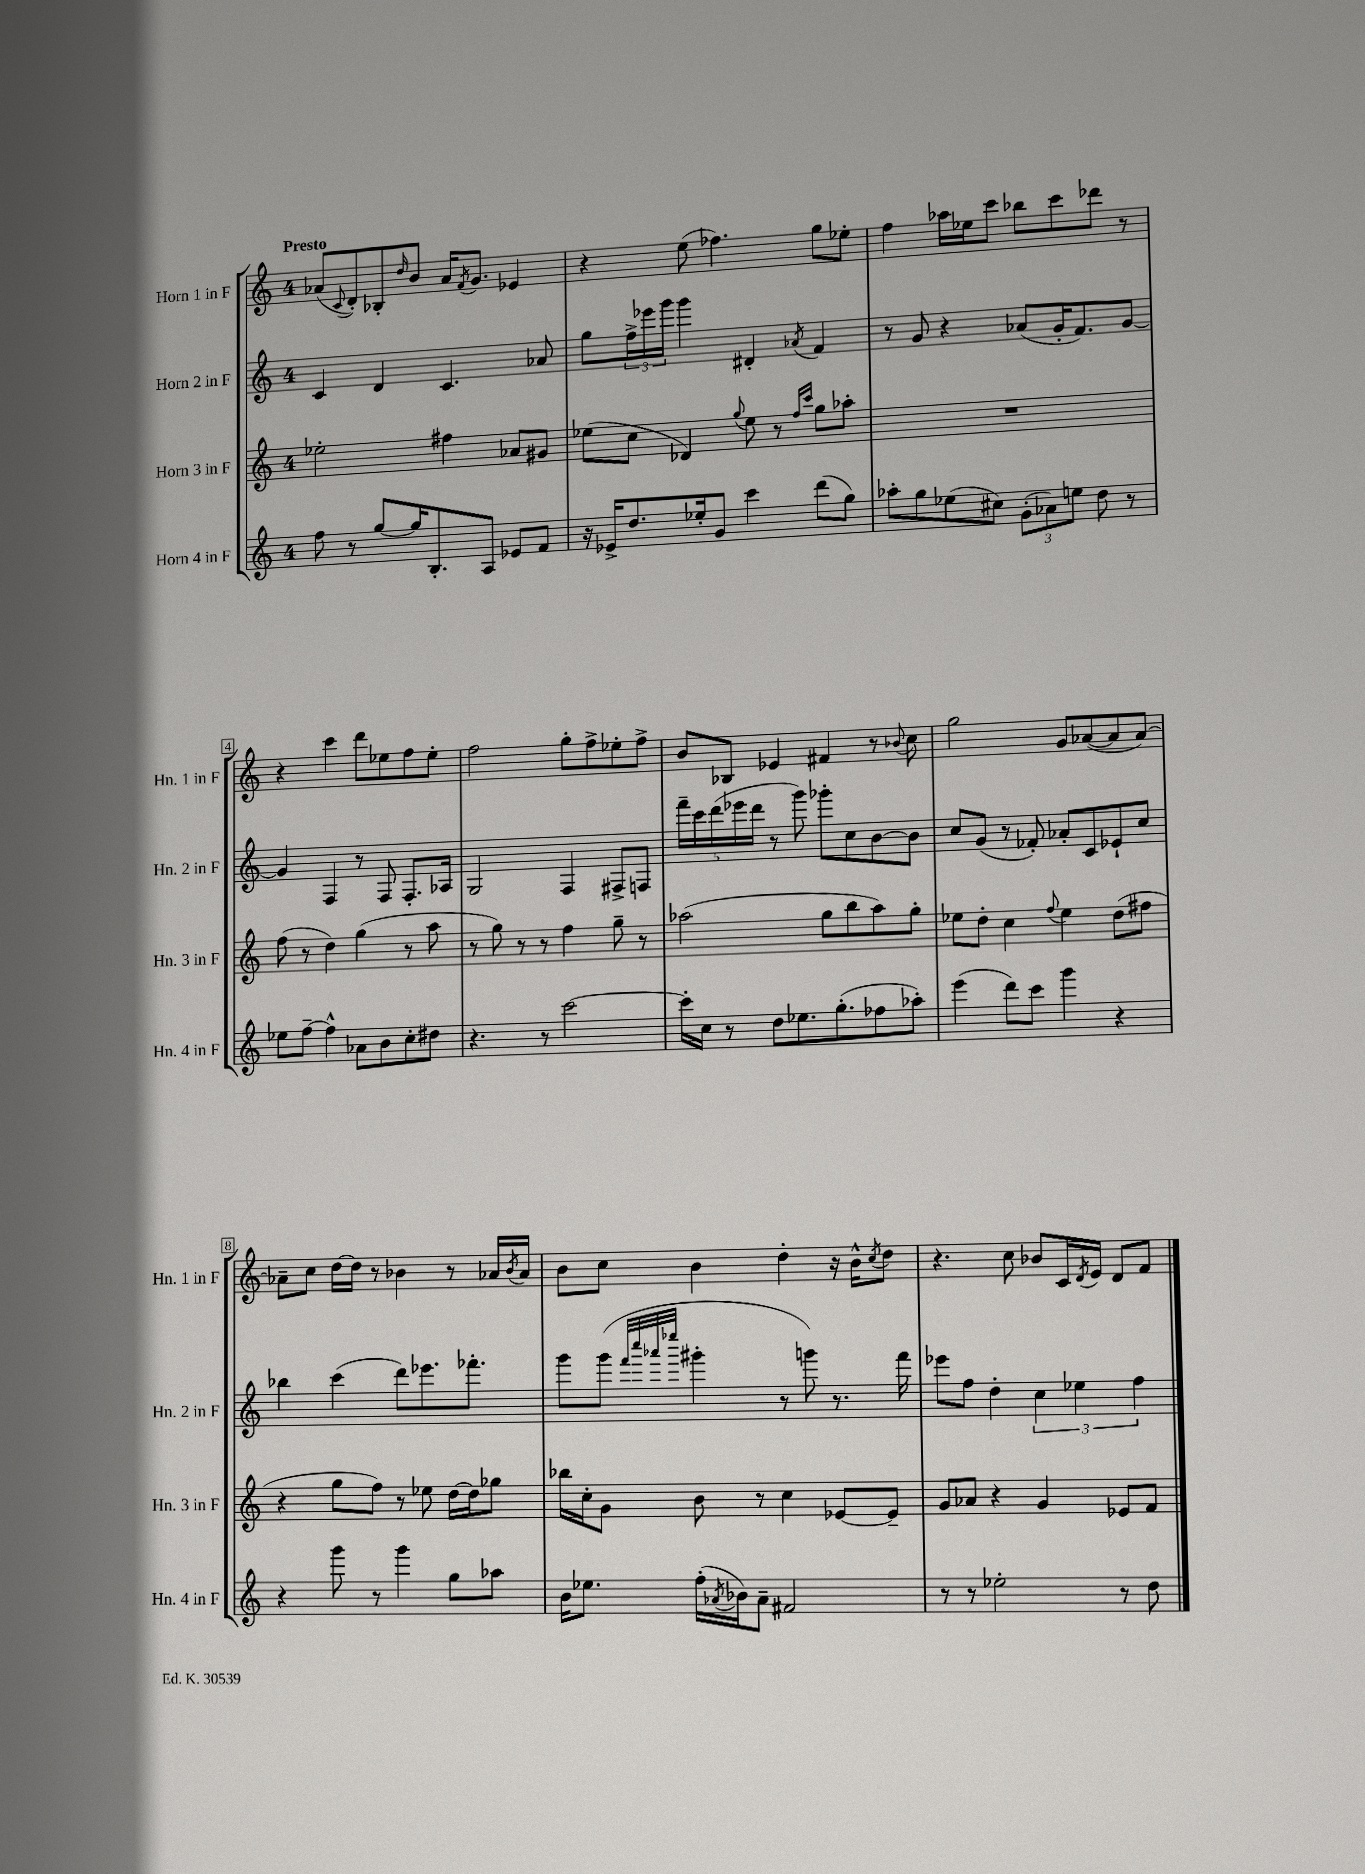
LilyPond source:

<<
\new StaffGroup <<
\new Staff = "s0" \with { instrumentName = "Horn 1 in F" shortInstrumentName = "Hn. 1 in F" } {
    \clef treble \key c \major \once \override Staff.TimeSignature.style = #'single-digit \time 4/4 \tempo "Presto"
    aes'8( \appoggiatura { c'8 } d'8-.) bes8-. \grace { d''16 } b'8 aes'16 \acciaccatura { f'8 } g'8. ees'4 |
    r4 e''8( fes''4.) g''8 ees''8-. |
    f''4 aes''16 ees''16 c'''8 bes''8 c'''8 des'''8 r8 |
    r4 c'''4 d'''8 ees''8 f''8 ees''8-. |
    f''2 g''8-. f''8-> ees''8-. f''8-> |
    b'8 bes8 ees'4 fis'4 r8 \appoggiatura { bes'8 } c''8 |
    g''2 g'8 aes'8~( aes'8 aes'8~) |
    aes'8-- c''8 d''16~ d''16 r8 bes'4 r8 aes'16 \acciaccatura { bes'8 } aes'16 |
    b'8 c''8 b'4 d''4-. r16 b'16-^ \acciaccatura { c''8 } d''8 |
    r4. c''8 bes'8 c'16 \acciaccatura { d'8 } e'16 d'8 f'8 \bar "|." |
}
\new Staff = "s1" \with { instrumentName = "Horn 2 in F" shortInstrumentName = "Hn. 2 in F" } {
    \clef treble \key c \major \once \override Staff.TimeSignature.style = #'single-digit \time 4/4
    c'4 d'4 c'4. aes'8 |
    g''8 \tuplet 3/2 { f''16-> ees'''16 g'''16 } g'''4 dis'4-. \acciaccatura { aes'8 } f'4 |
    r8 g'8 r4 aes'8( g'16-. f'8.) g'8~ |
    g'4 f4 r8 f8 f8.-. aes16 |
    g2 f4 fis8-> f8 |
    \tuplet 5/4 { f'''16-- c'''16 d'''16( ees'''16 d'''16 } r8 g'''8) ges'''8-. c''8 b'8~ b'8 |
    c''8 g'8( r8 fes'8-.) aes'8-. c'8 ees'8-! c''8 |
    bes''4 c'''4( d'''8) ees'''8. fes'''8.-. |
    g'''8 g'''8( \grace { f'''32 c''''32 aes'''32 ees''''32 } gis'''4-. r8 g'''8) r8. f'''16 |
    ees'''8 f''8 d''4-. \tuplet 3/2 { c''4 ees''4 f''4 } \bar "|." |
}
\new Staff = "s2" \with { instrumentName = "Horn 3 in F" shortInstrumentName = "Hn. 3 in F" } {
    \clef treble \key c \major \once \override Staff.TimeSignature.style = #'single-digit \time 4/4
    ees''2-. fis''4 aes'8 gis'8 |
    ees''8( c''8 des'4) \appoggiatura { g''8 } ees''8 r8 \grace { f''16 c'''16 } g''8 aes''8-. |
    R1 |
    f''8( r8 d''4) g''4( r8 a''8 |
    r8 g''8) r8 r8 f''4 g''8-- r8 |
    aes''2( g''8 b''8 aes''8) g''8-. |
    ees''8 d''8-. c''4 \appoggiatura { f''8 } ees''4 d''8( fis''8 |
    r4 g''8 f''8) r8 ees''8 d''16~ d''16 ges''8 |
    bes''16 c''16-. g'8 b'8 r8 c''4 ees'8~ ees'8-- |
    g'8 aes'8 r4 g'4 ees'8 f'8 \bar "|." |
}
\new Staff = "s3" \with { instrumentName = "Horn 4 in F" shortInstrumentName = "Hn. 4 in F" } {
    \clef treble \key c \major \once \override Staff.TimeSignature.style = #'single-digit \time 4/4
    f''8 r8 g''8~ g''16 b8.-. a8 ees'8 f'8 |
    r16 ees'16-> d''8. ees''16-. g'8 c'''4 d'''8( g''8) |
    aes''8-. g''8 ees''8( cis''8) \tuplet 3/2 { g'8-.( aes'8) e''8 } d''8 r8 |
    ees''8 f''8~-- f''4-^ aes'8 b'8 c''8-. dis''8 |
    r4. r8 c'''2~ |
    c'''16-. c''16 r8 d''8 ees''8. g''8.-.( fes''8 aes''8-.) |
    e'''4( d'''8) c'''8 g'''4 r4 |
    r4 g'''8 r8 g'''4 g''8 aes''8 |
    b'16 ees''8. f''16-.( \acciaccatura { aes'8 } bes'16) aes'8-- fis'2 |
    r8 r8 ees''2-. r8 d''8 \bar "|." |
}
>>
>>
\layout { \context { \Score \override BarNumber.stencil = #(make-stencil-boxer 0.1 0.3 ly:text-interface::print) } }
